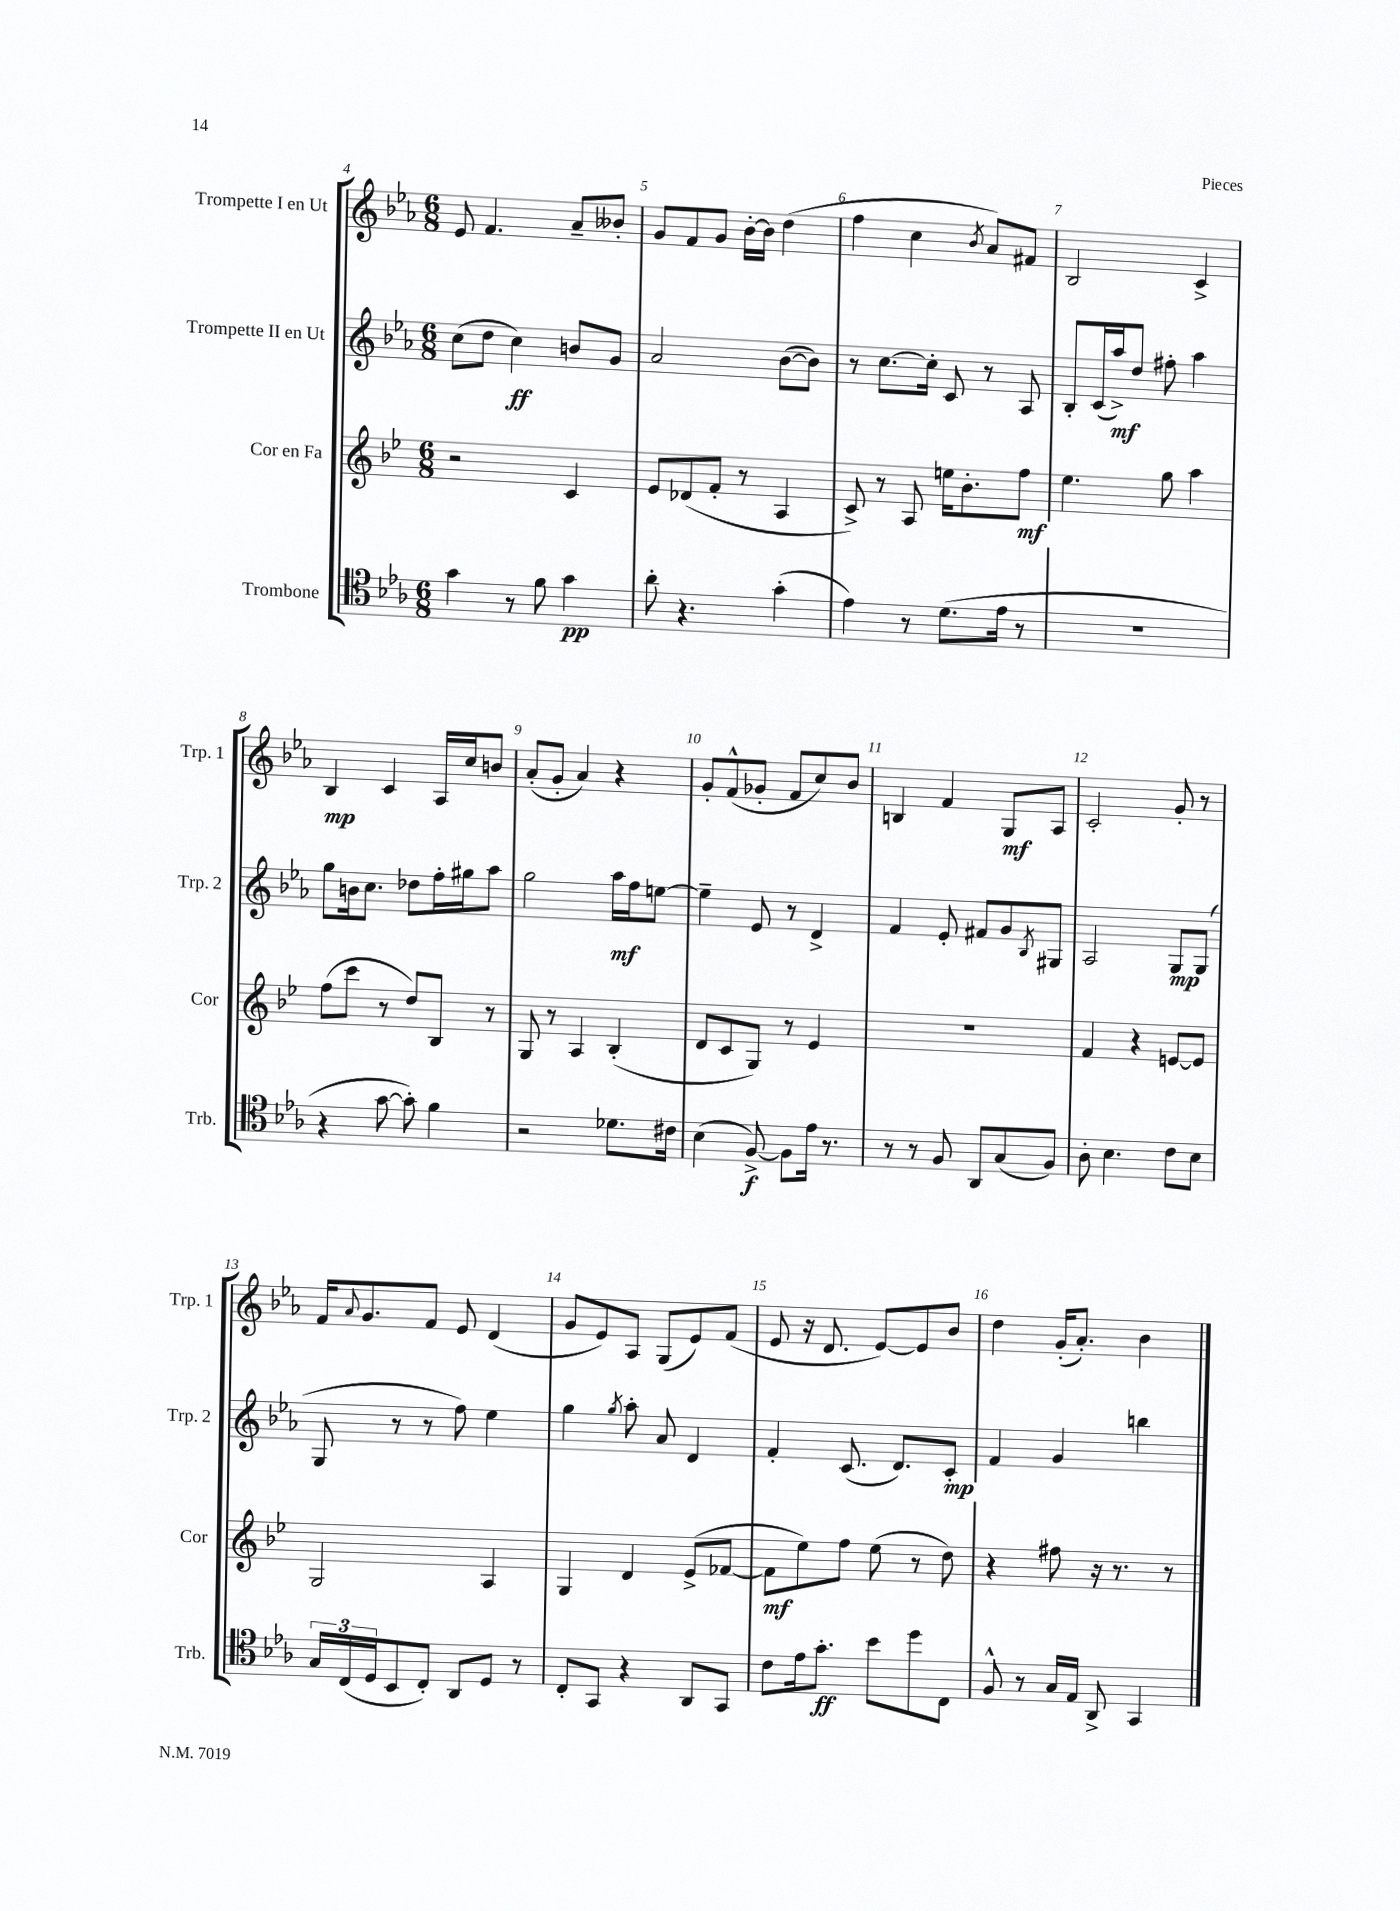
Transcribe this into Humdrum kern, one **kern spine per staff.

**kern	**dynam	**kern	**dynam	**kern	**dynam	**kern	**dynam
*part4	*part4	*part3	*part3	*part2	*part2	*part1	*part1
*staff4	*staff4	*staff3	*staff3	*staff2	*staff2	*staff1	*staff1
*I"Trombone	*	*I"Cor en Fa	*	*I"Trompette II en Ut	*	*I"Trompette I en Ut	*
*I'Trb.	*	*I'Cor	*	*I'Trp. 2	*	*I'Trp. 1	*
*clefC4	*	*clefG2	*	*clefG2	*	*clefG2	*
*k[b-e-a-]	*	*k[b-e-]	*	*k[b-e-a-]	*	*k[b-e-a-]	*
*M6/8	*	*M6/8	*	*M6/8	*	*M6/8	*
=4	=4	=4	=4	=4	=4	=4	=4
4g\	.	2r	.	(8cc\L	.	8e-/	.
.	.	.	.	8dd\J	.	4.f/	.
8r	.	.	.	4cc\)	ff	.	.
8f\	.	.	.	.	.	.	.
4g\	pp	4c/	.	8bn/L	.	8a-~/L	.
.	.	.	.	8g/J	.	8b--X'/J	.
=5	=5	=5	=5	=5	=5	=5	=5
8a-'\	.	8e-/L	.	2a-/	.	8g/L	.
4.r	.	(8d-X/	.	.	.	8f/	.
.	.	8f'/J	.	.	.	8g/J	.
.	.	8r	.	.	.	[16b-'\LL	.
.	.	.	.	.	.	16b-\JJ]	.
(4g'\	.	4A/	.	([8b-\L	.	(4dd\	.
.	.	.	.	8b-\J])	.	.	.
=6	=6	=6	=6	=6	=6	=6	=6
4e-\)	.	8c^/)	.	8r	.	4ff\	.
.	.	8r	.	[8.cc\L	.	.	.
8r	.	8A/	.	.	.	4cc\	.
.	.	.	.	16cc'\Jk]	.	.	.
(8.d\L	.	16een\KL	.	8c/	.	.	.
.	.	8.b-'\	.	.	.	.	.
.	.	.	.	.	.	8qb-/	.
.	.	.	.	8r	.	8a-/L)	.
16e-\Jk	.	.	.	.	.	.	.
8r	.	8ff\J	mf	8A-/	.	8f#X/J	.
=7	=7	=7	=7	=7	=7	=7	=7
2.r	.	4.ee-\	.	8B-'/L	.	2B-/	.
.	.	.	.	(16c/L	.	.	.
.	.	.	.	16aa-^/J)	mf	.	.
.	.	.	.	8dd/J	.	.	.
.	.	8gg\	.	8ff#X'\	.	.	.
.	.	4aa\	.	4aa-\	.	4c^/	.
!!LO:LB:g=z
=8	=8	=8	=8	=8	=8	=8	=8
4r	.	(8ff\L	.	8gg\L	.	4B-/	mp
.	.	8ccc\J	.	16bn\k	.	.	.
.	.	.	.	8.cc\J	.	.	.
[8g\	.	8r	.	.	.	4c/	.
8g'\])	.	8dd/L)	.	8dd-X\L	.	.	.
4f\	.	8B-/J	.	16ff'\L	.	16A-/LL	.
.	.	.	.	16gg#X\J	.	16cc/J	.
.	.	8r	.	8aa-\J	.	8bn/J	.
=9	=9	=9	=9	=9	=9	=9	=9
2r	.	8G/	.	2gg\	.	(8a-'/L	.
.	.	8r	.	.	.	8g'/J	.
.	.	4A/	.	.	.	4a-/)	.
8.d-X\L	.	(4B-'/	.	16aa-\LL	mf	4r	.
.	.	.	.	16ff\J	.	.	.
.	.	.	.	[8een\J	.	.	.
16c#X\Jk	.	.	.	.	.	.	.
=10	=10	=10	=10	=10	=10	=10	=10
(4B-\	.	8d/L	.	4ee~\]	.	8g'/L	.
.	.	8c/	.	.	.	(8f^^/	.
[8F^/)	f	8G/J)	.	8e-/	.	8g-X'/J	.
8F\L]	.	8r	.	8r	.	8f/L	.
16e-\Jk	.	4e-/	.	4d^/	.	8cc/)	.
8.r	.	.	.	.	.	.	.
.	.	.	.	.	.	8b-/J	.
=11	=11	=11	=11	=11	=11	=11	=11
8r	.	2.r	.	4f/	.	4Bn/	.
8r	.	.	.	.	.	.	.
8F/	.	.	.	8e-'/	.	4f/	.
8AA-/L	.	.	.	8f#X/L	.	.	.
(8G/	.	.	.	8g/	.	8G/L	mf
.	.	.	.	8qB-/	.	.	.
8F/J)	.	.	.	8G#X/J	.	8A-/J	.
=12	=12	=12	=12	=12	=12	=12	=12
8A-'\	.	4f/	.	2A-/	.	2c'/	.
4.B-\	.	.	.	.	.	.	.
.	.	4r	.	.	.	.	.
8c\L	.	[8en/L	.	8G/L	mp	8g'/	.
8B-\J	.	8e/J]	.	(8G/J	.	8r	.
!!LO:LB:g=z
=13	=13	=13	=13	=13	=13	=13	=13
24G/LL	.	2G/	.	8G/	.	16f/KL	.
(24C/	.	.	.	.	.	.	.
.	.	.	.	.	.	8qqa-/	.
.	.	.	.	.	.	8.g/	.
24D/J	.	.	.	.	.	.	.
8BB-/	.	.	.	8r	.	.	.
8C'/J)	.	.	.	8r	.	8f/J	.
8AA-/L	.	.	.	8ff\)	.	8e-/	.
8D/J	.	4A/	.	4ee-\	.	(4d/	.
8r	.	.	.	.	.	.	.
=14	=14	=14	=14	=14	=14	=14	=14
8C'/L	.	4G/	.	4gg\	.	8g/L	.
8GG/J	.	.	.	.	.	8e-/)	.
.	.	.	.	8qgg/	.	.	.
4r	.	4d/	.	8aa-'\	.	8A-/J	.
.	.	.	.	8a-/	.	(8G/L	.
8AA-/L	.	(8e-^/L	.	4d/	.	8e-/)	.
8GG/J	.	[8f-X/J	.	.	.	(8f/J	.
=15	=15	=15	=15	=15	=15	=15	=15
8c\L	.	8f-\L]	mf	4f'/	.	8e-/	.
16e-\k	.	8ee-\)	.	.	.	16r	.
8.g'\J	ff	.	.	.	.	8.d/	.
.	.	8ff\J	.	(8.c/	.	.	.
8b-\L	.	(8ee-\	.	.	.	[8e-/L)	.
.	.	.	.	8.d/L)	.	.	.
8dd\	.	8r	.	.	.	8e-/]	.
8C\J	.	8dd\)	.	8c'/J	mp	8b-/J	.
=16	=16	=16	=16	=16	=16	=16	=16
8F^^/	.	4r	.	4f/	.	4dd\	.
8r	.	.	.	.	.	.	.
16G/LL	.	8ff#X\	.	4g/	.	(16g'/KL	.
16E-/JJ	.	.	.	.	.	8.a-'/J)	.
8AA-^/	.	16r	.	.	.	.	.
.	.	8.r	.	.	.	.	.
4GG/	.	.	.	4bbn\	.	4b-\	.
.	.	8r	.	.	.	.	.
==	==	==	==	==	==	==	==
*-	*-	*-	*-	*-	*-	*-	*-
